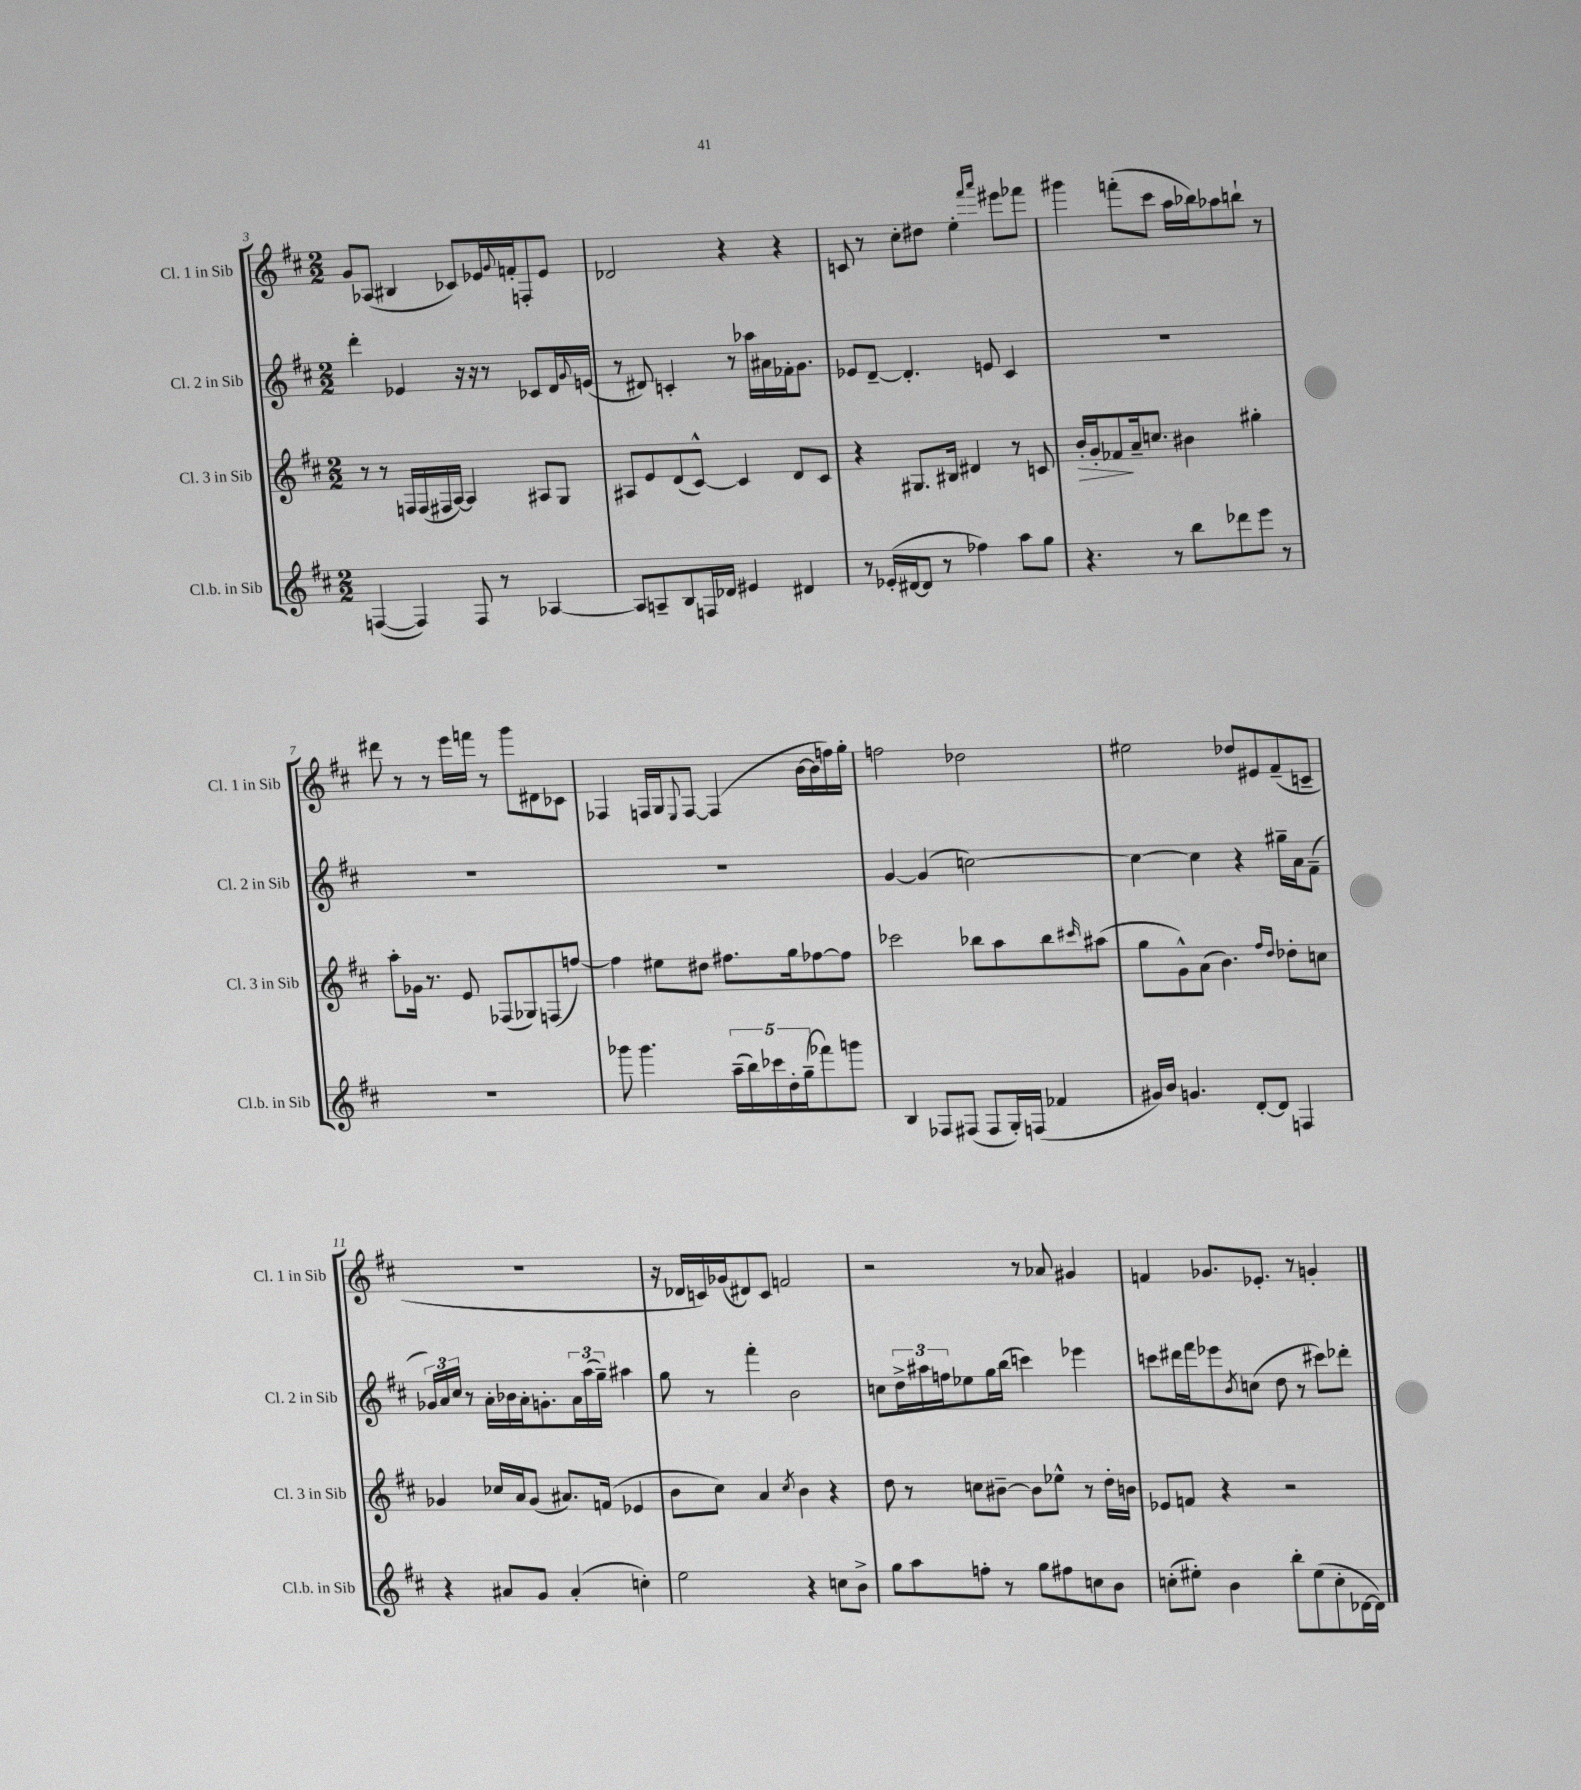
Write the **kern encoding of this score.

**kern	**kern	**kern	**kern
*staff4	*staff3	*staff2	*staff1
*clefG2	*clefG2	*clefG2	*clefG2
*k[f#c#]	*k[f#c#]	*k[f#c#]	*k[f#c#]
*M2/2	*M2/2	*M2/2	*M2/2
([4F/	8r	4ddd'\	8g/L
.	8r	.	(8A-/J
4F/])	16F/LL	4e-/	4B#/
.	(16F/	.	.
.	16F#/	.	.
.	[16A/JJ)	.	.
8F/	4A/]	16r	8c-/L)
.	.	16r	.
8r	.	8r	16e-/L
.	.	.	8qqg/
.	.	.	16f'/J
[4A-/	8A#/L	8c-/L	8F'/
.	8G/J	16d/L	8e-/J
.	.	8qqg/	.
.	.	(16e/JJ	.
=	=	=	=
8A-/]L	8A#/L	8r	2d-/
8A~/	8e/	8d#/)	.
8B/	(8d/	4c'/	.
16F/L	[8c#^^/J)	.	.
16d-/JJ	.	.	.
4e#/	4c#/]	8r	4r
.	.	16aa-\LL	.
.	.	16a#\	.
4d#/	8d/L	16f-'\J	4r
.	.	8.g\J	.
.	8c#/J	.	.
=	=	=	=
8r	4r	8e-/L	8c/
(16e-'/LL	.	[8d~/J	8r
[16d#/J	.	.	.
8d#/]J	8.G#/L	4.d'/]	8cc#'\L
8r	.	.	8dd#\J
.	16B#/Jk	.	.
4ff-\)	4d#/	.	4ee'\
.	.	8e/	.
.	.	.	16qqfff#/LL
.	.	.	16qqaaa/JJ
8aa\L	8r	4c#/	8eee#\L
8gg\J	8c/	.	8fff-\J
=	=	=	=
4.r	16b'/LL	1r	4ggg#\
.	16g'/J	.	.
.	8f-/	.	.
.	16a~/k	.	(8fff'\L
.	8.cc/J	.	.
8r	.	.	8ccc#\J
8bb\L	4b#\	.	16aa\LL
.	.	.	16bb-\J)
8ddd-\	.	.	8aa-\
8eee\J	4gg#'\	.	8bb`\J
8r	.	.	8r
=	=	=	=
1r	8aa'\L	1r	8ddd#\
.	16g-\Jk	.	8r
.	8.r	.	.
.	.	.	8r
.	8e/	.	16eee\LL
.	.	.	16fff\JJ
.	(8F-/L	.	8r
.	8G-/)	.	8ggg\L
.	(8F/	.	8d#\
.	[8ff/J)	.	8c-\J
=	=	=	=
8ggg-\	4ff\]	1r	4F-/
4.ggg-\	.	.	.
.	8ee#\L	.	16F/LL
.	.	.	16G/J
.	.	.	8qqE/
.	8dd#\J	.	[8F/J
(20aa~\LL	8.ff#\L	.	(4F/]
20bb\)	.	.	.
20ccc-\	.	.	.
20dd'\	.	.	.
.	16gg\k	.	.
(20gg~\J	.	.	.
8fff-\)	[8ff-\	.	[16b\LL
.	.	.	16b\]
8ggg\J	8ff-\]J	.	16ff\)
.	.	.	16gg'\JJ
=	=	=	=
4B/	2ccc-\	[4g/	2ff\
8F-/L	.	(4g/]	.
(8F#/J	.	.	.
8F#/L	8bb-\L	[2cc\)	2dd-\
16G'/L)	8aa\	.	.
(16F/JJ	.	.	.
4f-/	8bb-\	.	.
.	16qqccc#/	.	.
.	(8aa#\J	.	.
=	=	=	=
16g#/LL)	8gg\L	4cc\_	2ee#\
16b/JJ	.	.	.
4.g/	8g^^\)	.	.
.	(8a\J	4cc\]	.
.	4.b\)	.	.
[8d'/L	.	4r	8dd-/L
8d/]J	.	.	8e#/
.	16qqff#/LL	.	.
.	16qqdd/JJ	.	.
4F/	8dd-'\L	16gg#~\LL	(8f#~/
.	.	16a\J	.
.	8cc\J	(8f#~\J	8c~/J
=	=	=	=
4r	4g-/	24g-/LL)	1r
.	.	24a/	.
.	.	24cc#/JJ	.
.	.	8r	.
8a#/L	16cc-/LL	16a'\LL	.
.	16a/J	16b-\	.
8g/J	(8g-/J	16a'\J	.
.	.	8.g'\	.
(4a#'/	8.a#/L)	.	.
.	.	24a\L	.
.	.	(24aa\	.
.	(16f/Jk	.	.
.	.	24gg~\JJ)	.
4cc'\)	4e-/	4aa#\	.
=	=	=	=
2ee\	8b\L	8gg\	16r
.	.	.	16d-/LL
.	8cc#\J)	8r	16c/)
.	.	.	(16g-/J
.	4a/	4fff#'\	8d#/)
.	.	.	8c/J
.	8qcc#/	.	.
4r	4b\	2b\	2f/
8cc\L	4r	.	.
8b^\J	.	.	.
=	=	=	=
8gg\L	8dd\	8cc\L	2r
8aa\	8r	24dd^\L	.
.	.	24aa#\	.
.	.	24ff\J	.
8ff'\J	8cc\L	8ee-\	.
8r	[8b#~\J	16gg\L	.
.	.	(16bb\JJ	.
8gg\L	8b#\]L	4ccc\)	8r
8ff#\	8ee-^^\J	.	8a-/
8cc\	8r	4eee-\	4g#/
8b\J	16dd'\LL	.	.
.	16b\JJ	.	.
=	=	=	=
(8cc'\L	8e-/L	8ccc\L	4f/
8ee#'\J)	8f/J	16ddd#\L	.
.	.	16fff#\J	.
4b\	4r	8eee-\	8.g-/L
.	.	8qb/	.
.	.	(8cc\J	.
.	.	.	8.e-'/J
8bb'\L	2r	8dd\	.
(8ee#\	.	8r	8r
8cc'\	.	8ccc#\L)	4g'/
[16d-\L	.	8ddd-'\J	.
16d-\]JJ)	.	.	.
==	==	==	==
*-	*-	*-	*-
